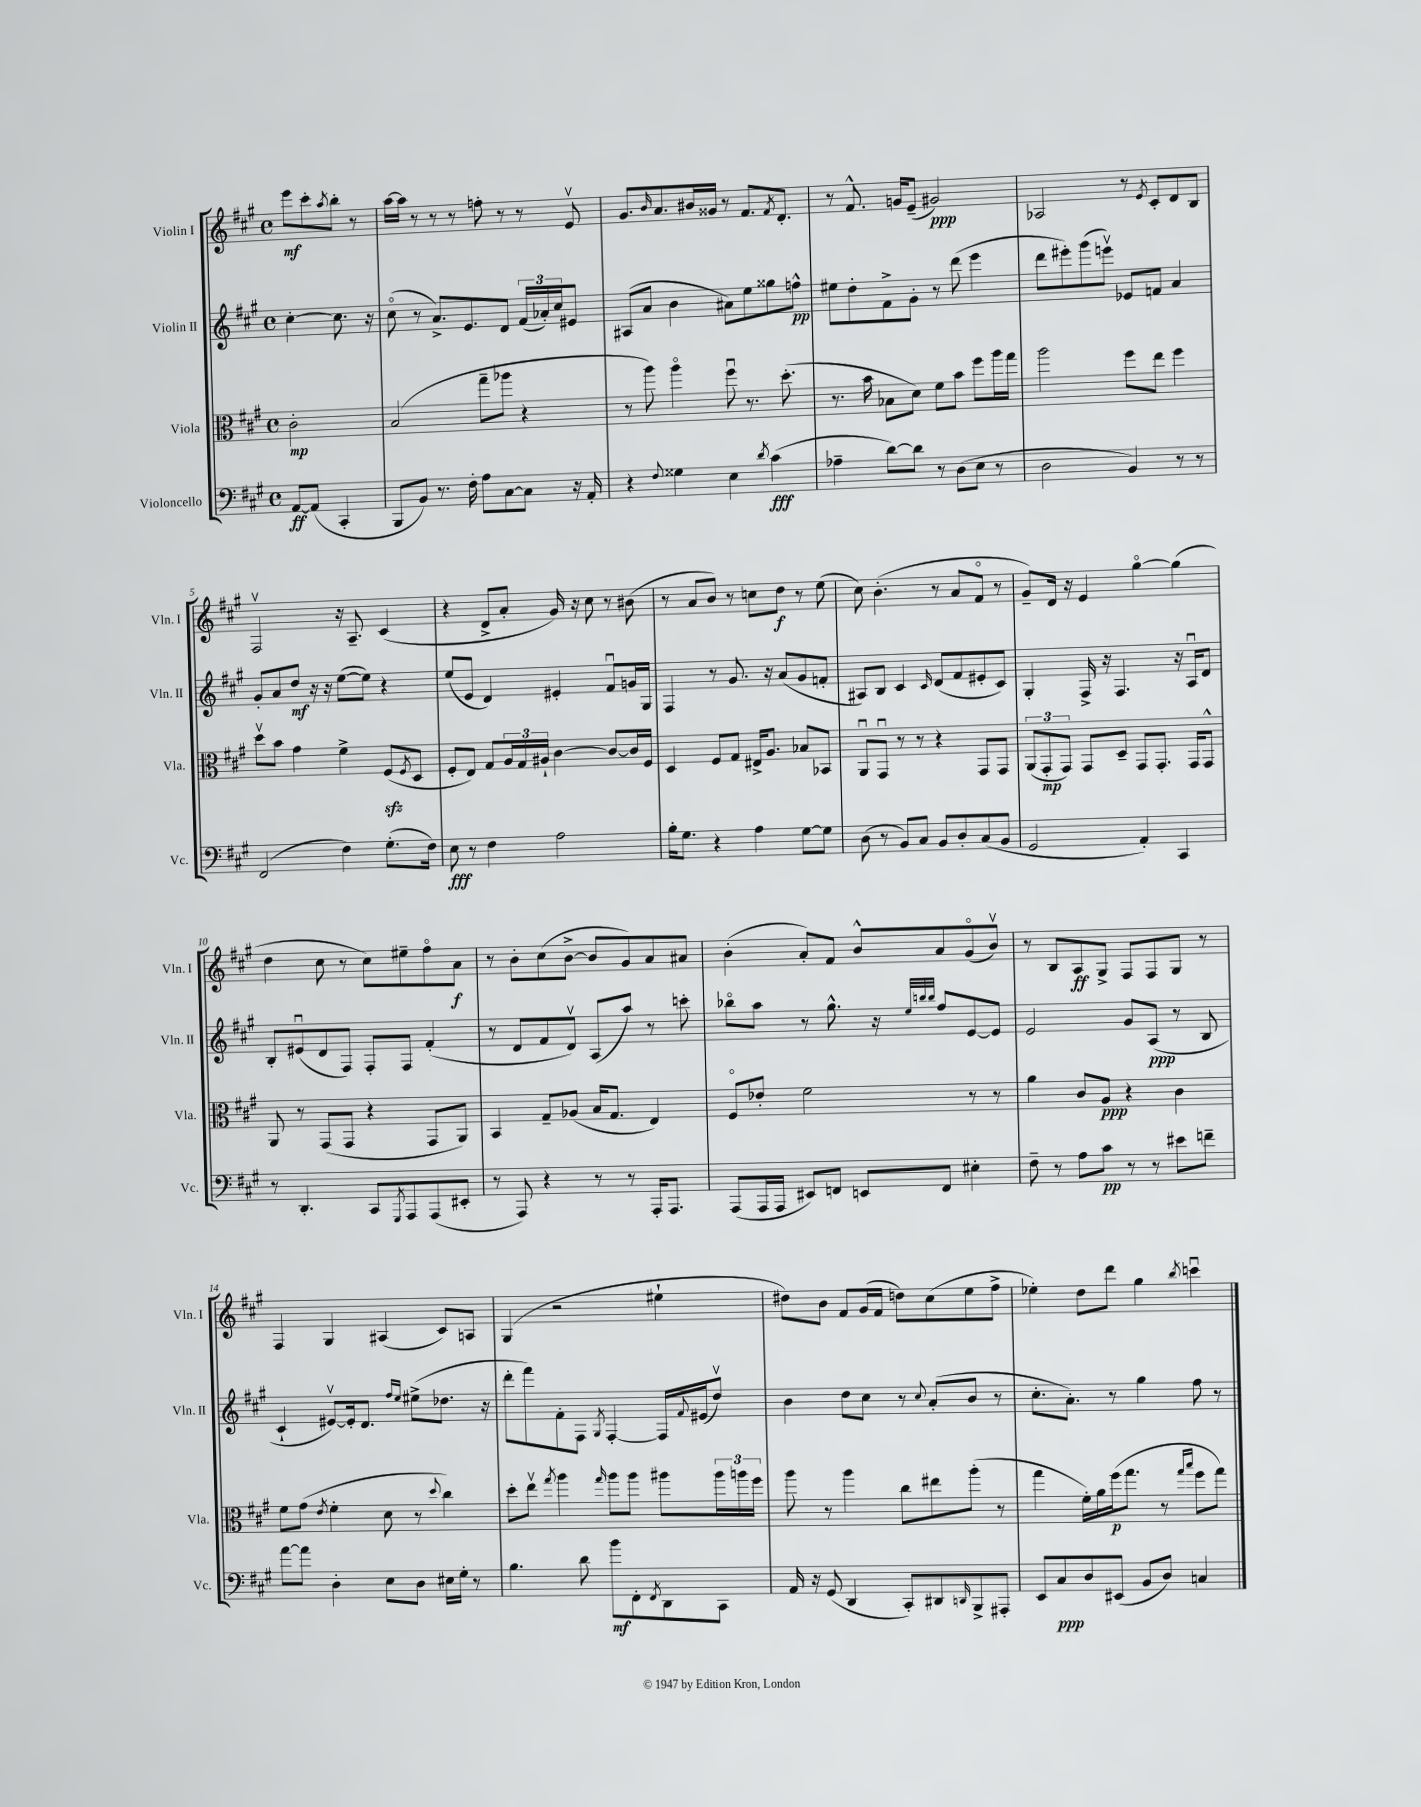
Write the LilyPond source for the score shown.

<<
\new StaffGroup <<
\new Staff = "s0" \with { instrumentName = "Violin I" shortInstrumentName = "Vln. I" } {
    \clef treble \key a \major \defaultTimeSignature \time 4/4 \partial 2
    e'''8\mf cis'''8-. \acciaccatura { a''8 } b''8-. r8 |
    a''16~ a''16 r8 r8 r8 f''8-. r8 r8 e'8\upbow |
    gis'8. \grace { b'16 } a'8. bis'16 gisis'16 r8 fis'8. \acciaccatura { fis'8 } d'8.-. |
    r8 fis'8.-^ g'16 e'8--( gis'2\ppp) |
    aes2 r8 \acciaccatura { e'8 } cis'8-. d'8 b8 |
    fis2\upbow r16 a8.-- cis'4( |
    r4 d'8-> a'8-. gis'16) r16 cis''8 r8 bis'8( |
    r8 a'8 b'8) r8 c''8 d''8\f r8 e''8( |
    cis''8) b'4.-.( r8 a'8 fis'8\flageolet r8 |
    gis'8--) d'16 r16 e'4 gis''4~\flageolet gis''4( |
    d''4 cis''8 r8 cis''8) eis''8-- fis''8\flageolet a'8\f |
    r8 b'8-. cis''8( b'8~-> b'8 gis'8) a'8 ais'8 |
    b'4-.( a'8-.) fis'8 b'8-^ a'8 gis'8\flageolet( b'8\upbow) |
    r8 b8 a8\ff gis8-> fis8 fis8 gis8 r8 |
    fis4 gis4 ais4( cis'8) a8 |
    gis4( r2 eis''4-! |
    dis''8) b'8 fis'8 gis'16( fis'16 d''8) cis''8( e''8 fis''8-> |
    ees''4-.) d''8 d'''8 gis''4 \acciaccatura { b''8 } c'''4\downbow \bar "|." |
}
\new Staff = "s1" \with { instrumentName = "Violin II" shortInstrumentName = "Vln. II" } {
    \clef treble \key a \major \defaultTimeSignature \time 4/4 \partial 2
    cis''4~-. cis''8. r16 |
    cis''8\flageolet( r8 a'8.->) e'8. d'8 \tuplet 3/2 { fis'16( aes'16-.) cis''16 } eis'8 |
    ais8( a'8 b'4 ais'8) e''8 gisis''8 f''8-^\pp |
    eis''8 d''8-. fis'8-> gis'8-. r8 d'''8( e'''4 |
    d'''8 eis'''8-.) gis'''8( e'''8\upbow) ees'8 f'8 a'4 |
    gis'8-. a'8 d''8\mf r16 r16 e''8~( e''8) r4 |
    e''8( e'8 d'4) eis'4-. fis'8\downbow g'16 gis16 |
    fis4 r8 gis'8. r16 a'8( gis'8 f'8-. |
    ais8) b8 cis'4 \grace { cis'16 } d'8( fis'8 eis'8-. cis'8) |
    gis4-. fis16-> r16 fis4. r16 a16\downbow d'8 |
    b8-. eis'8\downbow( d'8 fis8) fis8-. fis8 fis'4-.( |
    r8 d'8 fis'8 d'8\upbow) a8( a''8) r8 c'''8-. |
    bes''8\flageolet a''8 r8 gis''8.-^ r16 \grace { e''32 b''32 b''32 } fis''8 e'8~ e'8 |
    e'2 gis'8 a8\ppp( r8 b8 |
    cis'4-! eis'8~\upbow) eis'16-. d'8. \grace { fis''16 e''16 } eis''8->( des''8. r16 |
    d'''8-. fis'''8) fis'8-. fis8 \acciaccatura { gis8 } fis4~-. fis16 \appoggiatura { fis'8 } eis'16( d''8\upbow) |
    b'4 d''8 cis''8 r8 \appoggiatura { cis''8 } a'8-.( b'8 r8 |
    cis''8.-. a'8.-.) r8 gis''4 fis''8 r8 \bar "|." |
}
\new Staff = "s2" \with { instrumentName = "Viola" shortInstrumentName = "Vla." } {
    \clef alto \key a \major \defaultTimeSignature \time 4/4 \partial 2
    cis'2-.\mp |
    b2( gis''8-- aes''8 r4 |
    r8 a''8) a''4\flageolet fis''8\downbow r8. d''8.-.( |
    r8. b'16 bes8 d'8) fis'8 b'8 fis''8 a''16 gis''16 |
    a''2 fis''8 e''8 fis''4 |
    d''8\upbow b'8 gis'4 fis'4-> fis8\sfz( \acciaccatura { fis8 } d8 |
    fis8-. e8) gis8 \tuplet 3/2 { a16 gis16 ais16-! } cis'4~ cis'8~ cis'16 fis16 |
    d4 fis8 gis8 eis16-> a8. bes8 bes,8 |
    a,8\downbow gis,8\downbow r8 r8 r4 gis,8 gis,8 |
    \tuplet 3/2 { a,8( gis,8-.\mp gis,8) } gis,8 d8-- gis,8 gis,8.-. gis,16 gis,8-^ |
    a,8 r8 gis,8( gis,8 r4 gis,8 a,8) |
    b,4 gis8-- aes8( b16 gis8. e4) |
    fis8\flageolet ees'8-. fis'2 r8 r8 |
    a'4 cis'8 a8\ppp r4 cis'4 |
    fis'8 gis'8( \acciaccatura { e'8 } fis'4-. d'8 r8 \appoggiatura { d''8 } cis''4) |
    d''8-. e''8\upbow \acciaccatura { gis''8 } a''4 \grace { gis''16 } a''8 a''8 ais''8 \tuplet 3/2 { ais''16 a''16 fis''16 } |
    a''8 r8 a''4 cis''8 eis''8 a''8-.( r8 |
    gis''4 fis'16-.) a'16 fis''16\p( gis''8. r8 \grace { gis''16 b''16 } fis''8 gis''8) \bar "|." |
}
\new Staff = "s3" \with { instrumentName = "Violoncello" shortInstrumentName = "Vc." } {
    \clef bass \key a \major \defaultTimeSignature \time 4/4 \partial 2
    a,8~\ff a,8( cis,4-. |
    b,,8 b,8) r8. fis16-. a8 cis8~ cis8 r16 a,16-. |
    r4 \appoggiatura { fis8 } gisis4 e4 \acciaccatura { d'8 } cis'4\fff( |
    aes4-- d'8~) d'8 r8 d8( e8 r8 |
    d2 b,4) r8 r8 |
    fis,2( fis4) gis8.-.( fis16) |
    e8\fff r8 fis4 a2 |
    b16-. gis8. r4 a4 gis8~ gis8 |
    d8( r8 b,8) cis8 b,8 d8-. cis8( b,8 |
    gis,2 a,4-.) cis,4 |
    r8 d,4.-. cis,8 \acciaccatura { gis,,8 } a,,8 a,,8( eis,8-. |
    r8 a,,8) r4 r8 r8 a,,16-. a,,8. |
    a,,8( a,,16 a,,16 eis,8) f,8 e,8 f,8 eis4-. |
    fis8-- r8 a8 cis'8\pp r8 r8 eis'8 f'8-- |
    a'8~ a'8 d4-. e8 d8 eis16 gis16-. r8 |
    b4. d'8 b'8\mf fis,8-. \acciaccatura { fis,8 } d,8 cis,8 |
    a,16 r16 gis,8( d,4 cis,8-.) dis,8 \grace { d,16 } b,,8-> ais,,8-. |
    e,8 cis8\ppp d8 eis,8( b,8 d8) c4 \bar "|." |
}
>>
>>
